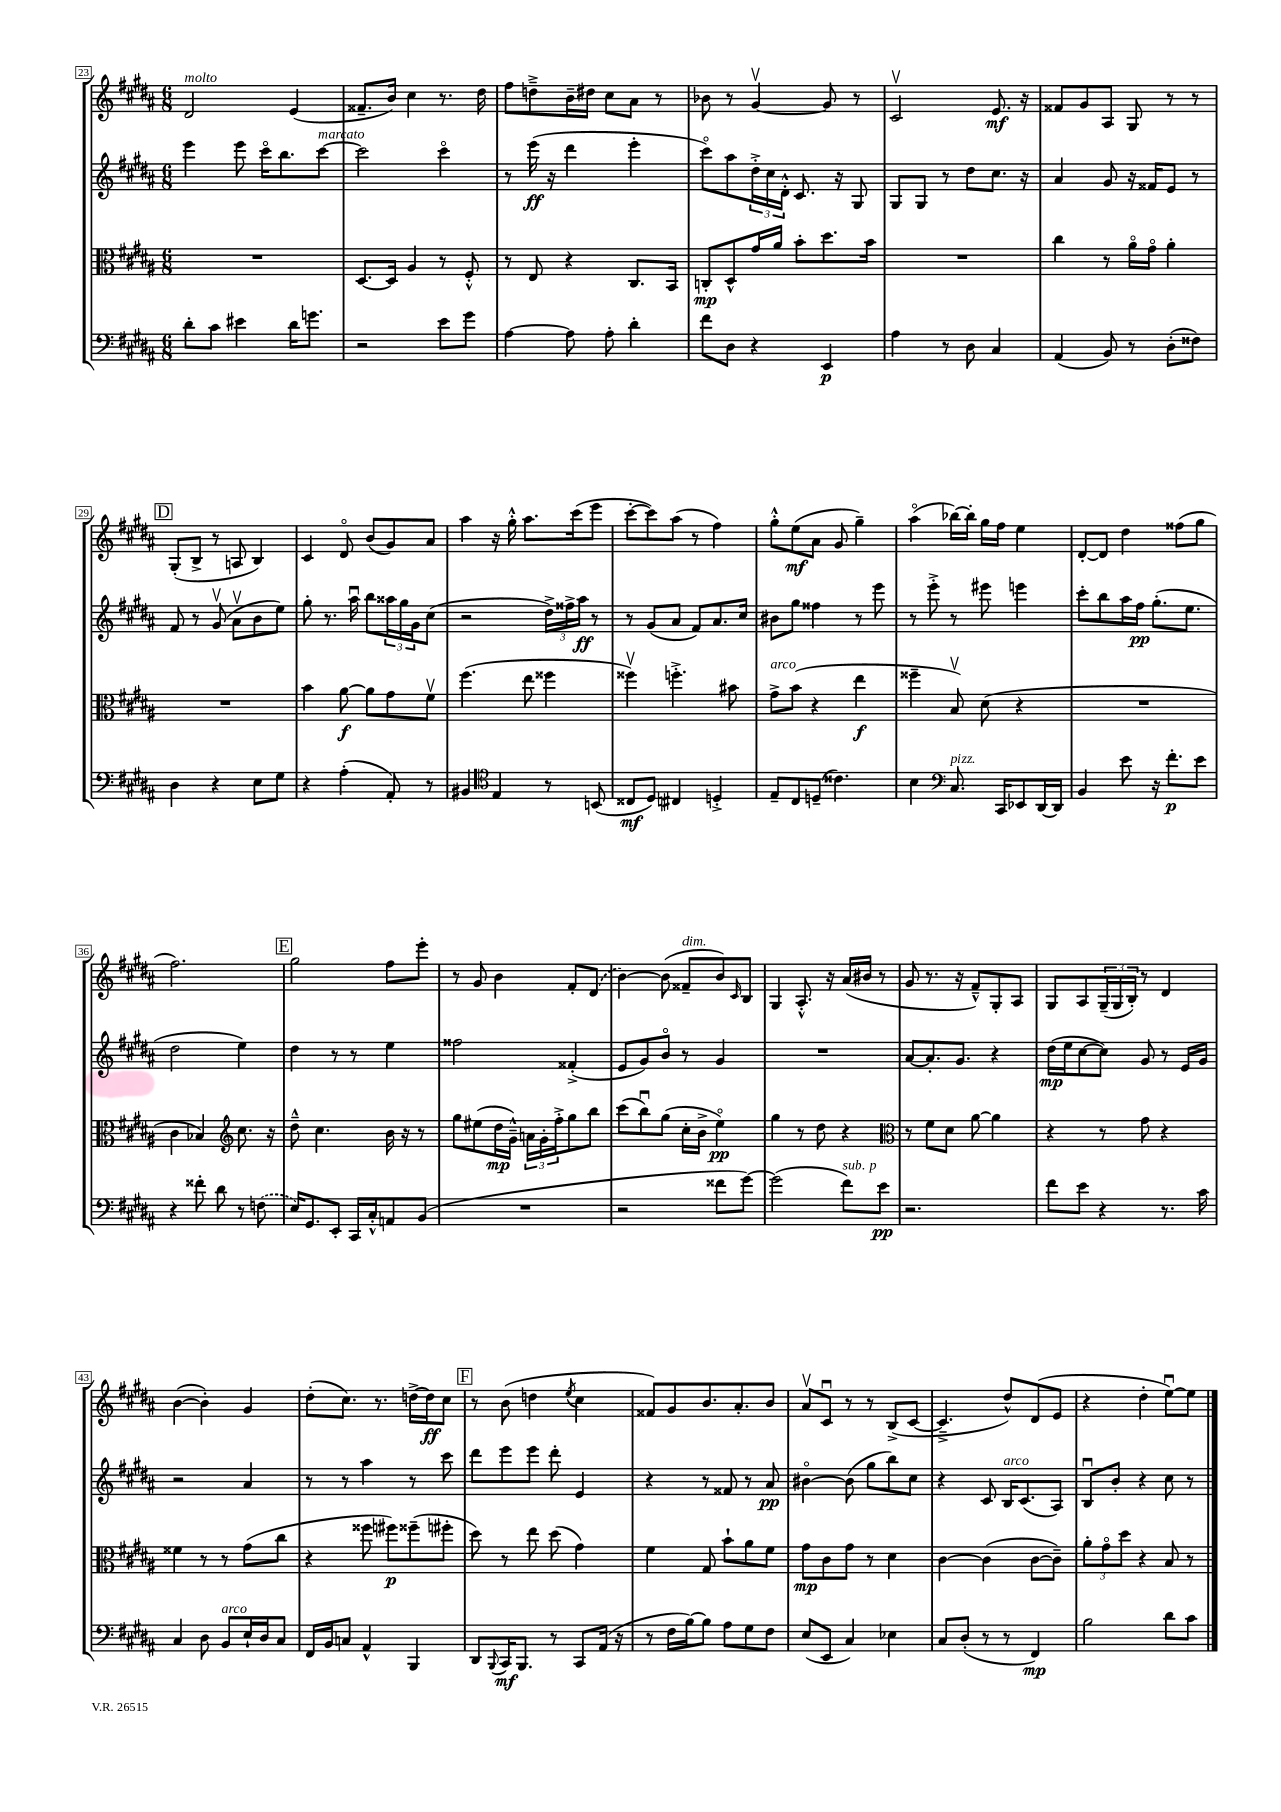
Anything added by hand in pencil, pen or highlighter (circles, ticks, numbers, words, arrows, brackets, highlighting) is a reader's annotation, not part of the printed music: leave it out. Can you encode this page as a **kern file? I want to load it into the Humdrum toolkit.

**kern	**kern	**kern	**kern
*staff4	*staff3	*staff2	*staff1
*clefF4	*clefC3	*clefG2	*clefG2
*k[f#c#g#d#a#]	*k[f#c#g#d#a#]	*k[f#c#g#d#a#]	*k[f#c#g#d#a#]
*M6/8	*M6/8	*M6/8	*M6/8
8d#'\L	2.r	4eee\	2d#/
8c#\J	.	.	.
4e#\	.	8eee\	.
.	.	16ccc#o\LK	.
.	.	8.bb\	.
16d#\LK	.	.	(4e/
8.g\J	.	.	.
.	.	[8ccc#\J	.
=	=	=	=
2r	[8.D#/L	2ccc#\]	8.f##~/L
.	16D#/]Jk	.	16b/Jk)
.	4A#/	.	4cc#\
8e\L	8r	4ccc#o\	8.r
8g#\J	8F#'^^/	.	.
.	.	.	16dd#\
=	=	=	=
[4A#\	8r	8r	8ff#\L
.	8E/	(16eee\	8dd~^\
.	.	16r	.
8A#\]	4r	4ddd#\	16b~\L
.	.	.	16dd#\JJ
8A#'\	.	.	8cc#\L
4d#'\	8.C#/L	4eee'\	8a#\J
.	.	.	8r
.	16BB/Jk	.	.
=	=	=	=
8f#\L	8C'/L	8ccc#o\L)	8b-\
8D#\J	8D#^^/	8aa#\	8r
4r	16g#/L	24dd#'^\L	[4g#v/
.	.	24cc#\	.
.	16a#/JJ	.	.
.	.	24d#'^^\JJ	.
.	8b'\L	8.c#/	.
4EE/	8.dd#\	.	8g#/]
.	.	16r	.
.	.	8G#/	8r
.	16b\Jk	.	.
=	=	=	=
4A#\	2.r	8G#/L	2c#v/
.	.	8G#/J	.
8r	.	8r	.
8D#\	.	8dd#\L	.
4C#/	.	8.cc#\J	8.e/
.	.	16r	16r
=	=	=	=
(4AA#/	4cc#\	4a#/	8f##/L
.	.	.	8g#/
8BB/)	8r	8g#/	8A#/J
8r	16a#o\LL	16r	8G#/
.	16g#o\JJ	16f##/LK	.
(8D#'\L	4a#'\	8e/J	8r
8F##\J)	.	8r	8r
=	=	=	=
4D#\	2.r	8f#/	(8G#'/L
.	.	8r	8B^/J
4r	.	(8g#v/	8r
.	.	8a#v\L	8A/
8E\L	.	8b\	4B/)
8G#\J	.	8ee\J)	.
=	=	=	=
4r	4b\	8gg#'\	4c#/
.	.	8.r	.
(4A#'\	[8a#\	.	8d#o/
.	.	16aa#u\	.
.	8a#\]L	8bb\L	(8b/L
8AA#'/)	8g#\	24aa##\L	8g#/)
.	.	24gg#\	.
.	.	24g#\J	.
8r	8f#v\J	(8cc#\J	8a#/J
=	=	=	=
4BB#/	(4.ff#\	2r	4aa#\
*clefC4	*	*	*
4E/	.	.	16r
.	.	.	16gg#'^^\
.	8ee\	.	8.aa#\L
8r	4ff##\	24dd#^\LL)	.
.	.	24ff##^\	.
.	.	.	(16ccc#\k
.	.	24aa#\JJ	.
(8BB/	.	8r	8eee\J
=	=	=	=
8C##/L	4ff##v\)	8r	[8ccc#'\L
8D#/J)	.	(8g#/L	8ccc#\])
4C#/	4.ff'^\	8a#/J	(8aa#\J
.	.	8f#/L)	8r
4D'^/	.	8.a#/	4ff#\)
.	8b#\	.	.
.	.	16cc#/Jk	.
=	=	=	=
8E~/L	8g#^\L	8b#\L	8gg#'^^\L
8C#/	(8b\J	8gg#\J	(8ee\
(8D~/J	4r	4ff##\	8a#\J
4.c##\)	.	.	8g#/
.	4ee\	8r	4gg#~\)
.	.	8eee\	.
=	=	=	=
4B\	4ff##~\	8r	(4aa#o\
.	.	8eee'^\	.
*clefF4	*	*	*
8.C#/	8Bv/)	8r	[16bb-\LL)
.	.	.	16bb-'\]JJ
.	(8d#\	8eee#\	16gg#\LL
16CC#/LK	.	.	16ff#\JJ
8EE-/	4r	4eee\	4ee\
[16DD#/L	.	.	.
16DD#/]JJ	.	.	.
=	=	=	=
4BB/	2.r	8ccc#'\L	[8d#'/L
.	.	8bb\	8d#/]J
8e\	.	16aa#\L	4dd#\
.	.	16ff#\JJ	.
16r	.	(8.gg#'\L	.
8.f#'\L	.	.	.
.	.	.	(8ff##\L
.	.	8.ee\J	.
8e\J	.	.	8gg#\J
=	=	=	=
4r	4c#\	2dd#\	2.ff#\)
8f##'\	4B-/)	.	.
8d#\	.	.	.
*	*clefG2	*	*
8r	8.cc#\	4ee\)	.
(8F\	.	.	.
.	16r	.	.
=	=	=	=
16E/LK)	8dd#~^^\	4dd#\	2gg#\
8.GG#/	.	.	.
.	4.cc#\	.	.
8EE'/J	.	8r	.
16CC#/LL	.	8r	.
16C#'^^/J	.	.	.
8AA/	16b\	4ee\	8ff#\L
.	16r	.	.
(8BB/J	8r	.	8eee'\J
=	=	=	=
2.r	8gg#\L	2ff##\	8r
.	(8ee#\	.	8g#/
.	16dd#\L	.	4b\
.	16g#~^^\JJ)	.	.
.	24a\LL	.	.
.	24g#'\	.	.
.	24ff#'^\J	.	.
.	8gg#\	(4f##'^/	8f#'/L
.	8bb\J	.	(8d#/J
=	=	=	=
2r	(8ccc#\L	8e/L	[4b\)
.	8bbu\)	8g#/)	.
.	(8gg#\J	8bo/J	(8b\]
.	16cc#'\LL	8r	8f##~/L
.	16b^\JJ	.	.
8f##\L	4eeo\)	4g#/	8b/)
.	.	.	16qqc#/
[8g#\J)	.	.	8B/J
=	=	=	=
(2g#\]	4gg#\	2.r	4G#/
.	8r	.	8.A#'^^/
.	8dd#\	.	.
.	.	.	16r
8f#\L)	4r	.	(16a#/LL
.	.	.	16b#/JJ
8e\J	.	.	8r
=	=	=	=
*	*clefC3	*	*
2.r	8r	[8a#/L	8g#/
.	8f#\L	8.a#'/]	8.r
.	8d#\J	.	.
.	.	8.g#/J	16r
.	[8a#\	.	8f#~^^/L)
.	4a#\]	4r	8G#'/
.	.	.	8A#/J
=	=	=	=
8f#\L	4r	(16dd#\LL	8G#/L
.	.	16ee\J	.
8e\J	.	[8cc#\	8A#/
4r	8r	8cc#\]J)	(24G#~/L
.	.	.	24G#/
.	.	.	24B'/JJ)
.	8g#\	8g#/	8r
8.r	4r	8r	4d#/
.	.	16e/LL	.
16c#\	.	16g#/JJ	.
=	=	=	=
4C#/	4f##\	2r	([4b\
8D#\	8r	.	4b'\])
8BB/L	8r	.	.
16E`/L	(8g#\L	4a#/	4g#/
16D#/J	.	.	.
8C#/J	8cc#\J	.	.
=	=	=	=
16FF#/LL	4r	8r	(8dd#'\L
16BB/J	.	.	.
8C/J	.	8r	8.cc#\J)
4AA#^^/	8ff##\	4aa#\	.
.	.	.	8.r
.	8ff#\L)	.	.
4BBB/	(8ff##~\	8r	[16dd^\LL
.	.	.	16dd\]J
.	8ff#'\J	8ccc#\	8cc#\J
=	=	=	=
8DD#/L	8dd#\)	8ddd#\L	8r
8qqBBB/	.	.	.
16CC#/K	8r	8eee\	(8b\
8.BBB/J	.	.	.
.	8ee\	8eee\J	4dd\
8r	(8dd#\	8ddd#'\	.
.	.	.	8qee/
8CC#/L	4g#\)	4e/	4cc#\
(16AA#/Jk	.	.	.
16r	.	.	.
=	=	=	=
8r	4f#\	4r	8f##/L)
16F#\LL	.	.	8g#/
[16B\J)	.	.	.
8B\]J	8G#/	8r	8.b/
8A#\L	8b`\L	8f##/	.
.	.	.	8.a#'/
8G#\	8a#\	8r	.
8F#\J	8f#\J	8a#/	8b/J
=	=	=	=
(8E/L	8g#\L	[4b#o\	8a#v/L
8EE/J	8c#\	.	8c#u/J
4C#/)	8g#\J	(8b#\]	8r
.	8r	8gg#\L	8r
4E-\	4d#\	8bb\)	(8B^/L
.	.	8cc#\J	[8c#/J
=	=	=	=
8C#/L	[4c#\	4r	4.c#~^/]
(8D#'/J	.	.	.
8r	(4c#\]	8c#/	.
8r	.	16B/LK	8dd#^^/L)
.	.	(8.c#/	.
4FF#/)	[8c#\L	.	(8d#/
.	8c#~\]J)	8A#/J)	8e/J
=	=	=	=
2B\	12a#'\L	8Bu/L	4r
.	12g#o\	.	.
.	.	8b'/J	.
.	12dd#\J	.	.
.	4r	4r	4dd#'\
8d#\L	8B/	8cc#\	[8eeu\L)
8c#\J	8r	8r	8ee\]J
==	==	==	==
*-	*-	*-	*-
